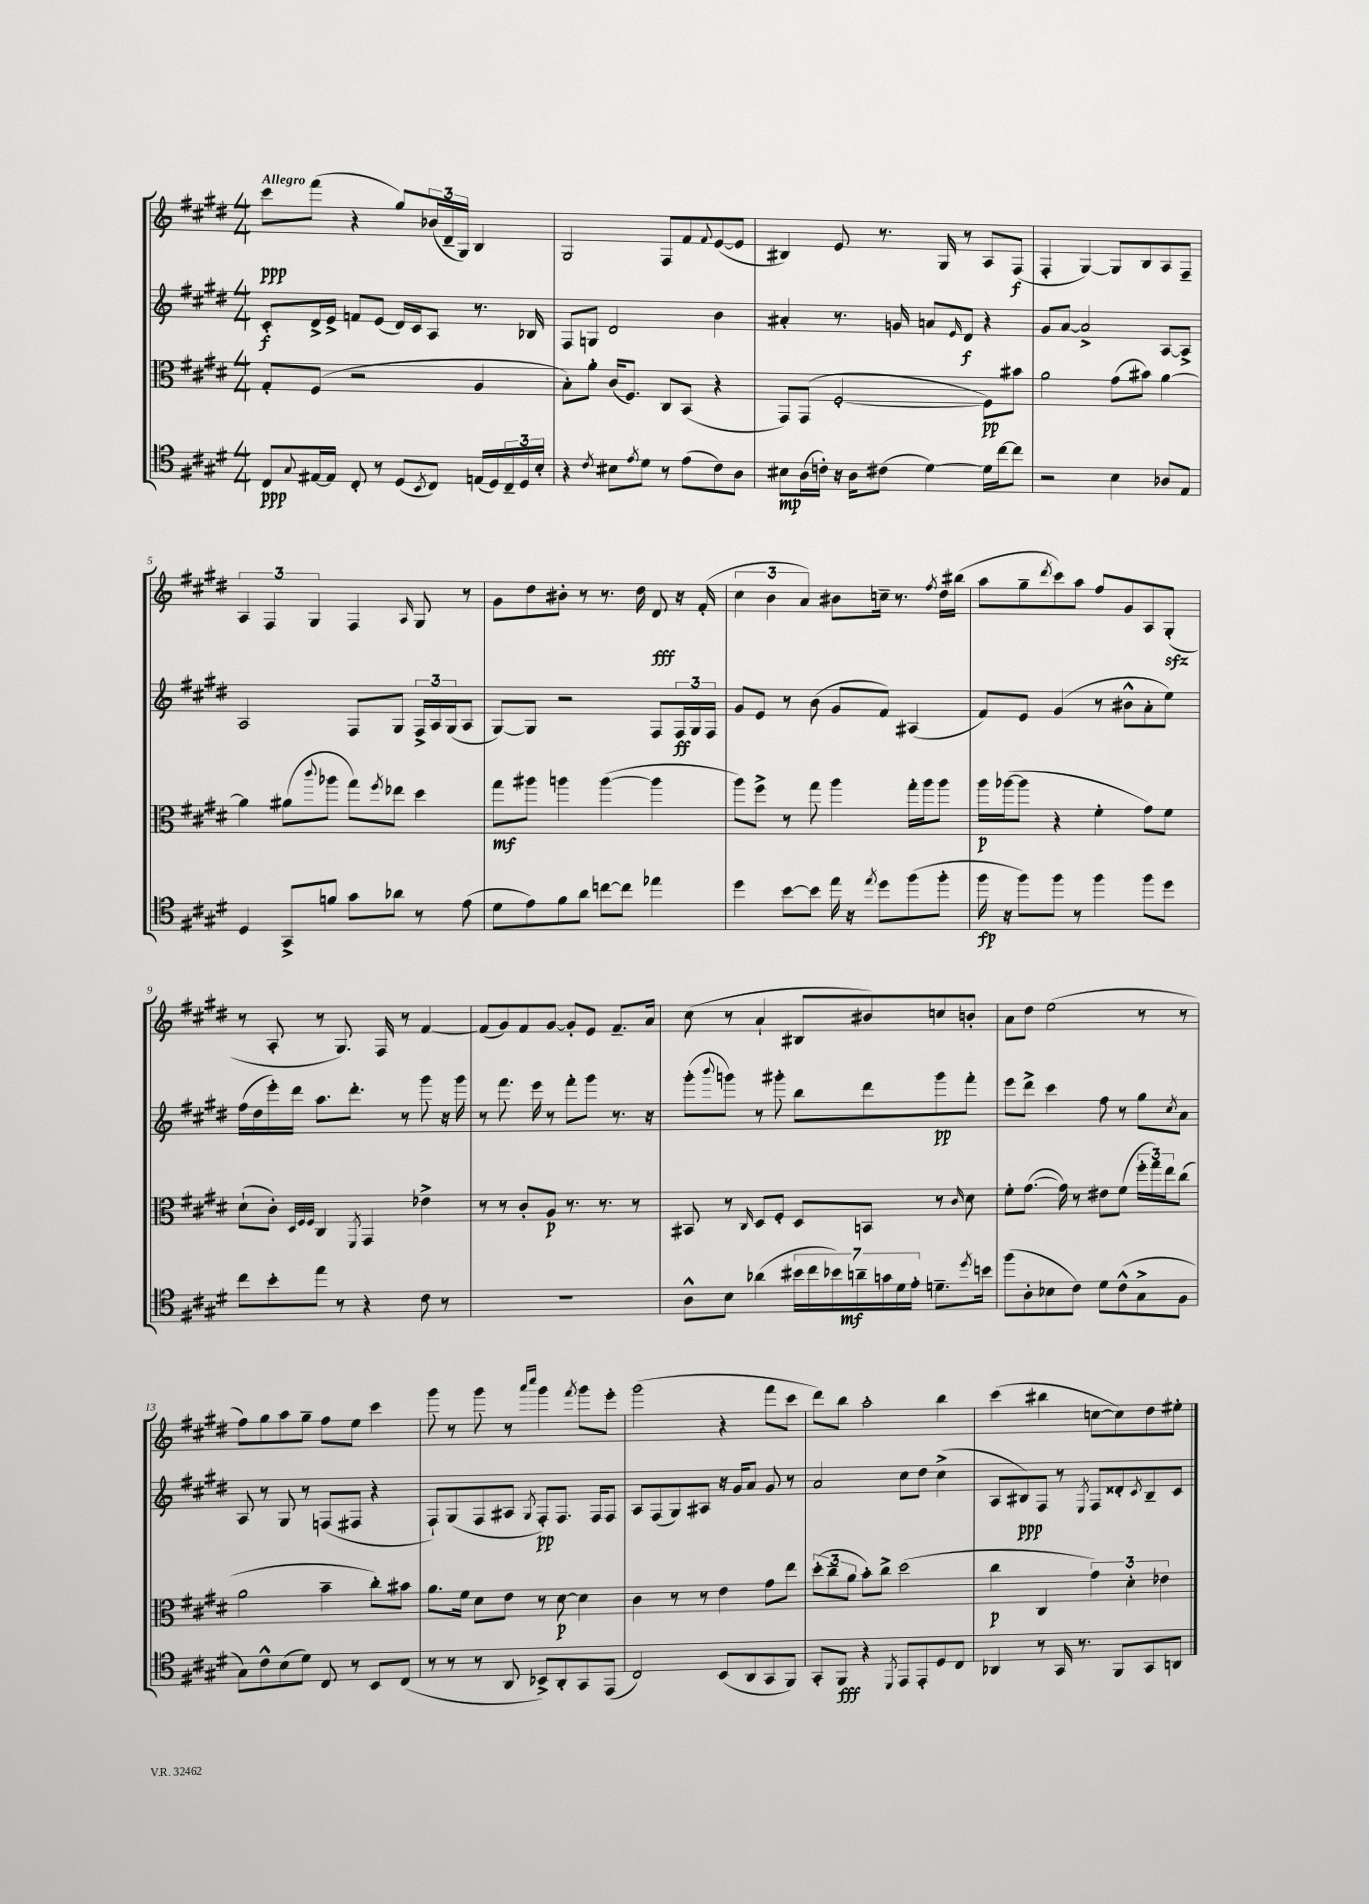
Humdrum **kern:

**kern	**dynam	**kern	**dynam	**kern	**dynam	**kern	**dynam
*part4	*part4	*part3	*part3	*part2	*part2	*part1	*part1
*staff4	*staff4	*staff3	*staff3	*staff2	*staff2	*staff1	*staff1
*clefC4	*	*clefC3	*	*clefG2	*	*clefG2	*
*k[f#c#g#d#]	*	*k[f#c#g#d#]	*	*k[f#c#g#d#]	*	*k[f#c#g#d#]	*
*M4/4	*	*M4/4	*	*M4/4	*	*M4/4	*
=1	=1	=1	=1	=1	=1	=1	=1
!	!	!	!	!	!	!LO:TX:a:B:t=Allegro	!
8C#/L	ppp	8G#'/L	.	8c#'/L	f	8ccc#\L	ppp
8qqG#/	.	.	.	.	.	.	.
[16E#X/L	.	(8F#/J	.	16d#^/L	.	(8fff#\J	.
16E#/JJ]	.	.	.	16e^/JJ	.	.	.
8C#'/	.	2r	.	8fn/L	.	4r	.
8r	.	.	.	(8e/J	.	.	.
(8D#/L	.	.	.	16d#/LL)	.	8gg#/L)	.
.	.	.	.	16c#/J	.	.	.
8qBB/	.	.	.	.	.	.	.
8C#/J)	.	.	.	8A/J	.	(24b-X/L	.
.	.	.	.	.	.	24d#~/	.
.	.	.	.	.	.	24G#/JJ)	.
(16En/LL	.	4A/	.	8.r	.	4B/	.
16D#/)	.	.	.	.	.	.	.
24C#~/	.	.	.	.	.	.	.
24D#/	.	.	.	.	.	.	.
.	.	.	.	16B-X/	.	.	.
24B'/JJ	.	.	.	.	.	.	.
=2	=2	=2	=2	=2	=2	=2	=2
4r	.	8B'\L)	.	8F#/L	.	2G#/	.
.	.	8a'\J	.	8Gn/J	.	.	.
8qc#/	.	.	.	.	.	.	.
8B#X\L	.	(16c#/KL	.	2d#/	.	.	.
.	.	8.F#/J)	.	.	.	.	.
8qe/	.	.	.	.	.	.	.
8d#\J	.	.	.	.	.	.	.
8r	.	8C#/L	.	.	.	8F#/L	.
(8e\L	.	(8BB/J	.	.	.	8f#/	.
.	.	.	.	.	.	8qqf#/	.
8c#\)	.	4r	.	4b\	.	([8e/	.
8A\J	.	.	.	.	.	8e/J]	.
=3	=3	=3	=3	=3	=3	=3	=3
8B#X\L	mp	8GG#/L)	.	4a#X'/	.	4B#X/)	.
(16A\L	.	(8GG#/J	.	.	.	.	.
16cn'\JJ)	.	.	.	.	.	.	.
16r	.	[2F#'/	.	8.r	.	8e/	.
16A\KL	.	.	.	.	.	.	.
(8c#X\J	.	.	.	.	.	8.r	.
.	.	.	.	16gn/	.	.	.
[4d#\)	.	.	.	8an/L	.	.	.
.	.	.	.	.	.	16G#/	.
.	.	.	.	16qqe/	.	.	.
.	.	.	.	8d#/J	f	8r	.
16d#\LL]	.	8F#\L])	pp	4r	.	8A/L	.
[16cc#\J	.	.	.	.	.	.	.
8cc#\J]	.	8b#X\J	.	.	.	(8F#/J	f
=4	=4	=4	=4	=4	=4	=4	=4
2r	.	2a\	.	8g#/L	.	4F#'/	.
.	.	.	.	[8a/J	.	.	.
.	.	.	.	2a^/]	.	[4G#/)	.
4B\	.	(8g#\L	.	.	.	8G#/L]	.
.	.	8b#X\J)	.	.	.	8B/	.
8A-X/L	.	[4a\	.	[8A/L	.	8A/	.
8E/J	.	.	.	8A^/J]	.	8F#~/J	.
!!LO:LB:g=z
=5	=5	=5	=5	=5	=5	=5	=5
4D#/	.	4a\]	.	2A/	.	6A/	.
.	.	.	.	.	.	6F#/	.
8GG#^/L	.	(8a#X\L	.	.	.	.	.
.	.	.	.	.	.	6G#/	.
.	.	8qqccc#/	.	.	.	.	.
8fn/J	.	8aa-X\J	.	.	.	.	.
8g#\L	.	8gg#\L)	.	8F#/L	.	4F#/	.
.	.	8qff#/	.	.	.	.	.
8a-X\J	.	8ee-X\J	.	8G#/J	.	.	.
.	.	.	.	.	.	16qqA/	.
8r	.	4dd#\	.	24F#^/LL	.	8G#/	.
.	.	.	.	24A/	.	.	.
.	.	.	.	(24G#/J	.	.	.
(8e\	.	.	.	8A/J	.	8r	.
=6	=6	=6	=6	=6	=6	=6	=6
8d#\L	.	8gg#\L	mf	[8G#/L)	.	8g#\L	.
8e\)	.	8aa#X\J	.	8G#/J]	.	8dd#\	.
8f#\	.	4aan\	.	2r	.	8b#X'\J	.
8a\J	.	.	.	.	.	8r	.
[8ccn\L	.	([4aa\	.	.	.	8.r	.
8cc\J]	.	.	.	.	.	.	.
.	.	.	.	.	.	16dd#\	.
4ee-X\	.	4aa\]	.	8F#/L	.	8d#/	fff
.	.	.	.	24F#/L	ff	16r	.
.	.	.	.	24G#/	.	.	.
.	.	.	.	.	.	(16f#'/	.
.	.	.	.	24F#/JJ	.	.	.
=7	=7	=7	=7	=7	=7	=7	=7
4dd#\	.	8aa\L)	.	8g#/L	.	6cc#\	.
.	.	8ff#^\J	.	8e/J	.	.	.
.	.	.	.	.	.	6b\	.
[8b\L	.	8r	.	8r	.	.	.
.	.	.	.	.	.	6a/)	.
8b\J]	.	8gg#\	.	(8b\	.	.	.
16ee\	.	4aa\	.	8g#/L	.	8b#X\L	.
16r	.	.	.	.	.	.	.
8qee/	.	.	.	.	.	.	.
8dd#\L	.	.	.	8f#/J)	.	16ccn~\Jk	.
.	.	.	.	.	.	8.r	.
(8ff#\	.	16gg#'\LL	.	(4A#X/	.	.	.
.	.	16aa\J	.	.	.	.	.
.	.	.	.	.	.	8qff#/	.
8ff#'\J	.	8aa\J	.	.	.	16dd#\LL	.
.	.	.	.	.	.	(16bb#X\JJ	.
=8	=8	=8	=8	=8	=8	=8	=8
16ff#\	fp	16aa\LL	p	8f#/L)	.	8aa\L	.
16r	.	([16aa-X\J	.	.	.	.	.
8ff#\L)	.	8aa-\J]	.	8e/J	.	8gg#~\	.
.	.	.	.	.	.	8qddd#/	.
8ff#\J	.	4r	.	(4g#/	.	8ccc#\)	.
8r	.	.	.	.	.	8aa\J	.
4ff#\	.	4f#'\	.	8r	.	8ff#/L	.
.	.	.	.	8b#X^^\L	.	8g#/	.
8ff#\L	.	8g#\L)	.	8a'\	.	8A/	.
8dd#\J	.	8f#\J	.	8ee\J)	.	(8G#zz'/J	.
!!LO:LB:g=z
=9	=9	=9	=9	=9	=9	=9	=9
8cc#\L	.	(8d#`\L	.	(16ff#\LL	.	8r	.
.	.	.	.	16dd#\	.	.	.
8b'\	.	8c#'\J)	.	16eee'\)	.	8A'/	.
.	.	.	.	16ddd#\JJ	.	.	.
.	.	32qqD#/LLL	.	.	.	.	.
.	.	32qqF#/	.	.	.	.	.
.	.	32qqF#/JJJ	.	.	.	.	.
8ee\J	.	4C#/	.	8.aa\L	.	8r	.
8r	.	.	.	.	.	8.G#/)	.
.	.	.	.	8.ddd#'\J	.	.	.
.	.	8qFF#/	.	.	.	.	.
4r	.	4GG#/	.	.	.	.	.
.	.	.	.	.	.	16F#/	.
.	.	.	.	8r	.	8r	.
8c#\	.	4e-X^\	.	8ggg#\	.	[4f#/	.
8r	.	.	.	16r	.	.	.
.	.	.	.	16ggg#\	.	.	.
=10	=10	=10	=10	=10	=10	=10	=10
1r	.	8r	.	8r	.	(8f#/L]	.
.	.	8r	.	8.fff#\	.	8g#/)	.
.	.	8c#'/L	.	.	.	8f#/	.
.	.	.	.	16eee\	.	.	.
.	.	8A/J	p	8r	.	[8g#/J	.
.	.	8.r	.	8fff#'\L	.	8g#'/L]	.
.	.	.	.	8ggg#\J	.	8e/J	.
.	.	8.r	.	.	.	.	.
.	.	.	.	8.r	.	8.f#~/L	.
.	.	8r	.	.	.	.	.
.	.	.	.	16r	.	16a/Jk	.
=11	=11	=11	=11	=11	=11	=11	=11
8A^^\L	.	8BB#X/	.	(8ggg#'\L	.	(8cc#\	.
.	.	.	.	8qqbbb/	.	.	.
8B\J	.	8r	.	8gggn\J)	.	8r	.
.	.	16qqC#/	.	.	.	.	.
(4a-X\	.	8D#/L	.	8r	.	4a`/	.
.	.	8F#'/J	.	8ggg#X'\	.	.	.
28b#X\LL	.	8D#/L	.	8bb\L	.	8B#X/L	.
28cc#\	.	.	.	.	.	.	.
28b-X\)	.	.	.	.	.	.	.
28an~\	mf	.	.	.	.	.	.
.	.	8BBn/J	.	8ddd#\	.	8b#X/)	.
28gn\	.	.	.	.	.	.	.
28d#\	.	.	.	.	.	.	.
28e'\JJ	.	.	.	.	.	.	.
8.dn~\L	.	8r	.	8ggg#\	pp	8ccn/	.
.	.	16qqc#/	.	.	.	.	.
.	.	8d#\	.	8fff#'\J	.	8bn'/J	.
8qdd#/	.	.	.	.	.	.	.
16bn\Jk	.	.	.	.	.	.	.
=12	=12	=12	=12	=12	=12	=12	=12
(8ff#\L	.	8f#'\L	.	8eee\L	.	8a\L	.
8A'\	.	([8.g#\J	.	8ddd#^\J	.	8dd#\J	.
8B-X\	.	.	.	4ccc#\	.	(2ee\	.
.	.	16g#\])	.	.	.	.	.
8c#\J)	.	8r	.	.	.	.	.
8d#\L	.	8e#X\L	.	8ff#\	.	.	.
(8c#^^\	.	(8f#\J	.	8r	.	.	.
8G#^\	.	24ff#'\LL	.	8gg#\L	.	8r	.
.	.	24gg#\)	.	.	.	.	.
.	.	24ee\J	.	.	.	.	.
.	.	.	.	8qcc#/	.	.	.
8F#\J	.	(8cc#\J	.	8a\J	.	8r	.
!!LO:LB:g=z
=13	=13	=13	=13	=13	=13	=13	=13
8G#\L)	.	2a\	.	8A/	.	8ff#\L)	.
8c#^^\	.	.	.	8r	.	8gg#\	.
(8B\	.	.	.	8G#/	.	8aa\	.
8d#\J)	.	.	.	8r	.	8gg#~\J	.
8C#/	.	4b~\	.	(8Fn/L	.	8ff#\L	.
8r	.	.	.	8F#X/J	.	8ee\J	.
8BB/L	.	8cc#'\L)	.	4r	.	4ccc#\	.
(8C#/J	.	8b#X\J	.	.	.	.	.
=14	=14	=14	=14	=14	=14	=14	=14
8r	.	8.a\L	.	8F#`/L)	.	8ggg#\	.
8r	.	.	.	(8G#/	.	8r	.
.	.	16f#\Jk	.	.	.	.	.
8r	.	8d#\L	.	8F#/	.	8ggg#\	.
8AA/	.	8e\J	.	8A#X/J	.	8r	.
.	.	.	.	.	.	16qqaaa/LL	.
.	.	.	.	8qG#/	.	16qqcccc#/JJ	.
8BB-X^/L)	.	8r	.	8F#'/L)	pp	4ggg#\	.
8AA'/	.	[8d#\	p	8.F#/J	.	.	.
.	.	.	.	.	.	8qfff#/	.
8GG#/	.	4d#\]	.	.	.	8ggg#\L	.
.	.	.	.	16F#/KL	.	.	.
(8EE/J	.	.	.	8F#/J	.	8eee'\J	.
=15	=15	=15	=15	=15	=15	=15	=15
2C#/)	.	4c#\	.	8A/L	.	(2ggg#\	.
.	.	.	.	(8F#/	.	.	.
.	.	8r	.	8G#/)	.	.	.
.	.	8r	.	8A#X/J	.	.	.
(8BB/L	.	4e\	.	16r	.	4r	.
.	.	.	.	16g#/KL	.	.	.
8AA/	.	.	.	8a/J	.	.	.
8GG#/	.	8g#\L	.	8g#/	.	8fff#\L	.
8FF#/J)	.	8ee\J	.	8r	.	8ccc#\J	.
=16	=16	=16	=16	=16	=16	=16	=16
8GG#'/L	.	(12dd#'\L	.	2a/	.	8ddd#\L)	.
.	.	12cc#~\	.	.	.	.	.
8FF#/J	fff	.	.	.	.	8bb\J	.
.	.	12a\J	.	.	.	.	.
4r	.	8b'\L)	.	.	.	2aa'\	.
.	.	8cc#^\J	.	.	.	.	.
8qDD#/	.	.	.	.	.	.	.
8EE/L	.	(2dd#\	.	8cc#\L	.	.	.
8EE'/	.	.	.	8dd#\J	.	.	.
8D#/	.	.	.	(4cc#^\	.	4bb\	.
8C#/J	.	.	.	.	.	.	.
=17	=17	=17	=17	=17	=17	=17	=17
4AA-X/	.	4cc#\	p	8A/L	.	(4ccc#\	.
.	.	.	.	8B#X/)	ppp	.	.
8r	.	4C#/	.	8F#/J	.	4bb#X\	.
16GG#/	.	.	.	8r	.	.	.
8.r	.	.	.	.	.	.	.
.	.	.	.	8qE/	.	.	.
.	.	6g#\)	.	8F#/L	.	[8ccn\L	.
8FF#/L	.	.	.	8d##X'/	.	8cc\])	.
.	.	6d#'\	.	.	.	.	.
.	.	.	.	8qc#/	.	.	.
8GG#/	.	.	.	8B#~/	.	8dd#\	.
.	.	6e-X\	.	.	.	.	.
8AAn/J	.	.	.	8c#/J	.	8ee#X'\J	.
==	==	==	==	==	==	==	==
*-	*-	*-	*-	*-	*-	*-	*-
